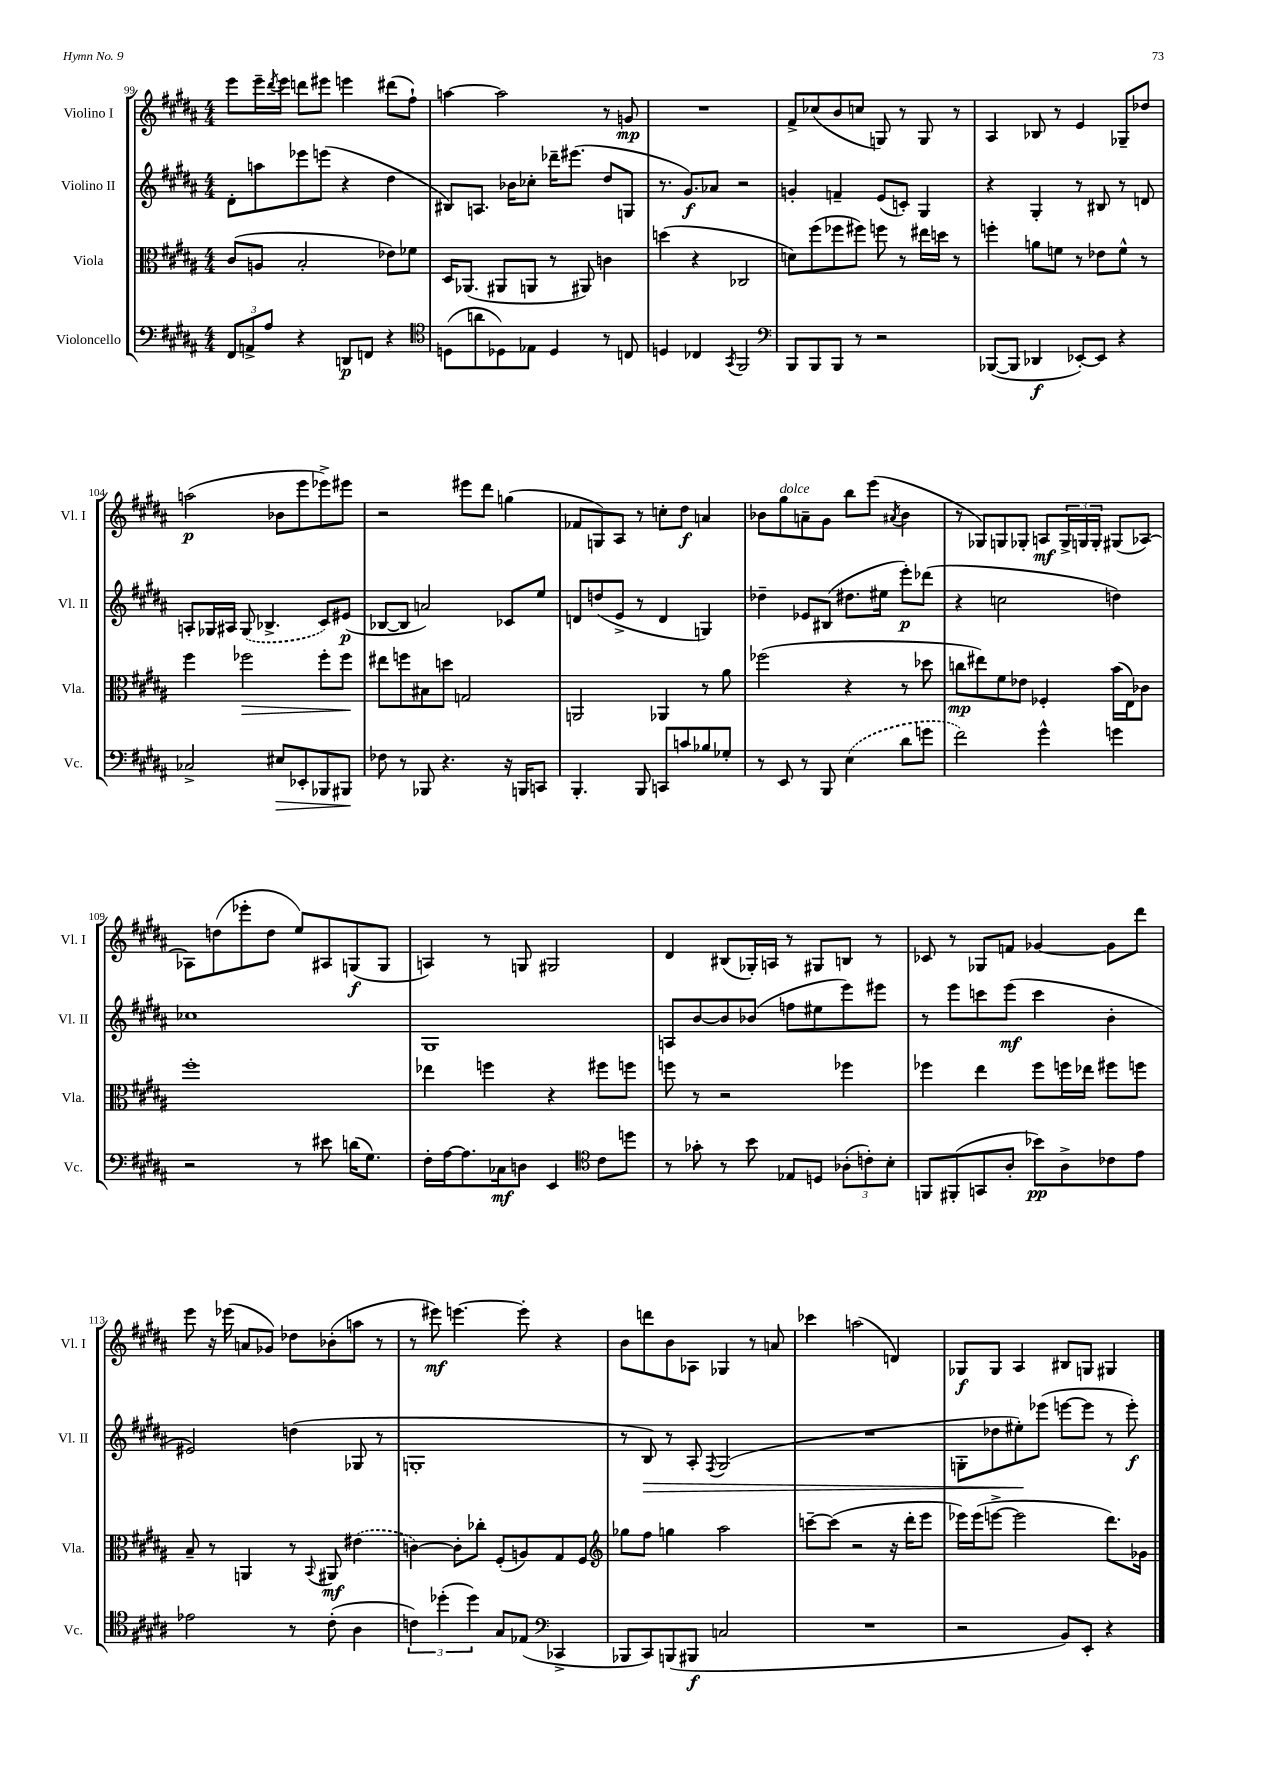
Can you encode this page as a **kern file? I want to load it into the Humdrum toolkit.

**kern	**kern	**kern	**kern
*staff4	*staff3	*staff2	*staff1
*clefF4	*clefC3	*clefG2	*clefG2
*k[f#c#g#d#a#]	*k[f#c#g#d#a#]	*k[f#c#g#d#a#]	*k[f#c#g#d#a#]
*M4/4	*M4/4	*M4/4	*M4/4
12FF#/L	(8c#/L	8d#'\L	8eee\L
12AA^/	.	.	.
.	8A/J	8aa\	16eee~\L
12A#/J	.	.	.
.	.	.	8qddd#/
.	.	.	16eee\JJ
4r	2B'/	8eee-\	8ddd\L
.	.	(8eee\J	8eee#\J
8DD/L	.	4r	4eee\
8FF/J	.	.	.
4r	8e-\L)	4dd#\	(8ddd#\L
.	8f-\J	.	8ff#`\J)
=	=	=	=
*clefC4	*	*	*
(8D\L	16D#/LK	8B#/L)	[4aa\
.	(8.AA-/J	.	.
8a\	.	8.A/J	.
8D-\)	8AA#/L	.	2aa\]
.	.	16b-\LK	.
8E-\J	8AA/J	8cc-'\J	.
4D-/	8r	16ddd-~\LK	.
.	.	(8.eee#\J	.
.	8AA#/)	.	.
8r	4c\	8dd#/L	8r
8C/	.	8G/J	8g/
=	=	=	=
4D/	(4dd\	8.r	1r
.	.	8.g#/L)	.
4C-/	4r	.	.
.	.	8a-/J	.
8qGG#/	.	.	.
2FF#/	2C-/	2r	.
=	=	=	=
*clefF4	*	*	*
8BBB/L	8d\L)	4g'/	8f#^/L
8BBB/	(8ff#\	.	(8cc-/
8BBB/J	8ff-\	4f~/	8b/
8r	8ff#\J)	.	8cc/J
2r	8ff\	(8e/L	8G/)
.	8r	8c'/J)	8r
.	16ee#\LL	4G#/	8G/
.	16dd\JJ	.	.
.	8r	.	8r
=	=	=	=
([8BBB-/L	4ff'\	4r	4A#/
8BBB-/]J	.	.	.
4DD-/	8a\L	4G#'/	8B-/
.	8f\J	.	8r
[8EE-'/L)	8r	8r	4e/
8EE-/]J	8e-\L	8B#/	.
4r	8f^^\J	8r	8G-~/L
.	8r	8d/	8dd-/J
=	=	=	=
2C-^/	4ff#\	8A'/L	(2aa\
.	.	16G-/L	.
.	.	16A#/JJ	.
.	2ff-\	(8G-/	.
.	.	4.B-^/	.
8E#/L	.	.	8b-\L
8EE-'/	.	.	8eee\
8BBB-/	8ff-'\L	8c#/L)	8eee-^\)
8BBB#/J	8ff-\J	(8e#/J	8eee#\J
=	=	=	=
8F-\	8ee#\L	[8B-/L	2r
8r	8ff\	8B-/]J	.
8BBB-/	8B#\	2a/)	.
4.r	8dd\J	.	.
.	2G/	.	8eee#\L
.	.	.	8ddd#\J
16r	.	8c-/L	(4gg\
16BBB/LK	.	.	.
8CC/J	.	8ee/J	.
=	=	=	=
4.BBB'/	2AA/	8d/L	8f-/L
.	.	(8dd/	8G/)
.	.	8e^/J	8A#/J
8BBB/	.	8r	8r
8CC/L	4AA-/	4d/	8cc'\L
8c/	.	.	8dd#\J
8B-/	8r	4G/)	4a/
8G-'/J	8a#\	.	.
=	=	=	=
8r	(2ff-\	4dd-~\	8b-\L
8EE/	.	.	8gg#\
8r	.	8e-/L	8a~\
8BBB/	.	(8B#/J	8g#\J
(4E\	4r	8.dd#\L	8bb\L
.	.	.	(8eee\J
.	.	16ee#\Jk	.
.	.	.	8qa#/
8d#\L	8r	8eee'\L)	4b-\
8g\J	8dd-\	(8ddd-\J	.
=	=	=	=
2f#\)	8cc\L	4r	8r
.	8ee#\)	.	8G-/L)
.	8f#\	2cc\	8G/
.	8e-\J	.	8G-'/J
4g#^^\	4F-'/	.	8A/L
.	.	.	24G-^/L
.	.	.	24G/
.	.	.	24G'/JJ
4g\	(16b\LL	4dd\)	(8G#/L
.	16E\J)	.	.
.	8c-\J	.	[8A-/J)
=	=	=	=
2r	1ff#'	1cc-	8A-\]L
.	.	.	(8dd\
.	.	.	8eee-'\
.	.	.	8dd\J
8r	.	.	8ee/L)
8e#\	.	.	8A#/
(16d\LK	.	.	(8G/
8.G#\J)	.	.	.
.	.	.	8G/J
=	=	=	=
16F#'\LL	4ee-\	1G#	4A/)
[16A#\J	.	.	.
8.A#\]	.	.	.
.	4ff\	.	8r
16C-\k	.	.	.
8D\J	.	.	8G/
4EE/	4r	.	2G#/
*clefC4	*	*	*
8c#\L	8ff#\L	.	.
8dd\J	8ff\J	.	.
=	=	=	=
8r	8ff\	8A/L	4d#/
8g-'\	8r	[8b/	.
8r	2r	8b/]	(8B#/L
8b\	.	(8b-/J	16G-'/L)
.	.	.	16A/JJ
8E-/L	.	8ff\L	8r
8D/J	.	8ee#\	8G#/L
(12A-'\L	4ff-\	8eee\)	8B/J
12c'\)	.	.	.
.	.	8eee#\J	8r
12B'\J	.	.	.
=	=	=	=
8FF/L	4ff-\	8r	8c-/
(8FF#'/	.	8eee\L	8r
8GG/	4ee\	8ccc\	8G-/L
8A#'/J	.	(8eee\J	8f/J
8b-\L)	8ff-\L	4ccc\	[4g-/
8A#^\	16ff\L	.	.
.	16ee-\JJ	.	.
8c-\	8ff#\L	4b'\	8g-\]L
8e\J	8ff\J	.	8ddd#\J
=	=	=	=
2e-\	8B~/	2e#/)	8eee\
.	8r	.	16r
.	.	.	(16eee-\
.	4AA/	.	8a/L
.	.	.	8g-/J)
8r	8r	(4dd\	8dd-\L
.	8qqBB/	.	.
(8c#'\	8AA#/	.	(8b-'\
4A#\	(4e#\	8G-/	8aa\J
.	.	8r	8r
=	=	=	=
6c\)	[4c\)	1G'	8r
.	.	.	8eee#\)
(6dd-'\	.	.	.
.	8c'\]L	.	[4.eee\
6dd-\)	.	.	.
.	8cc-'\J	.	.
8G#/L	(8F#'/L	.	.
(8E-/J	8A/)	.	8eee'\]
*clefF4	*	*	*
4CC-^/	8G#/	.	4r
.	8F#/J	.	.
=	=	=	=
*	*clefG2	*	*
8BBB-/L	8gg-\L	8r	8b\L
8CC#/)	8ff#\J	8B/)	8ddd\
(8BBB/	4gg\	8r	8b\
8BBB#/J	.	8A#'/	8A-\J
.	.	8qF#/	.
2C/	2aa#\	(2G#/	4G-/
.	.	.	8r
.	.	.	8a/
=	=	=	=
1r	[8ccc~\L	1r	4ccc-\
.	(8ccc\]J	.	.
.	2r	.	(2aa\
.	16r	.	4d/)
.	16ddd#'\LK	.	.
.	8eee\J	.	.
=	=	=	=
2r	16eee-\LL)	8G'\L	8G-/L
.	(16eee-\J	.	.
.	[8eee^\J	8dd-\	8G-/J
.	2eee\]	8ee#'\)	4A#/
.	.	(8eee-\J	.
8BB/L)	.	[8eee\L	8B#/L
8EE'/J	.	8eee\]J	8G/J
4r	8.ddd#\L)	8r	4G#/
.	.	8eee'\)	.
.	16g-\Jk	.	.
==	==	==	==
*-	*-	*-	*-
